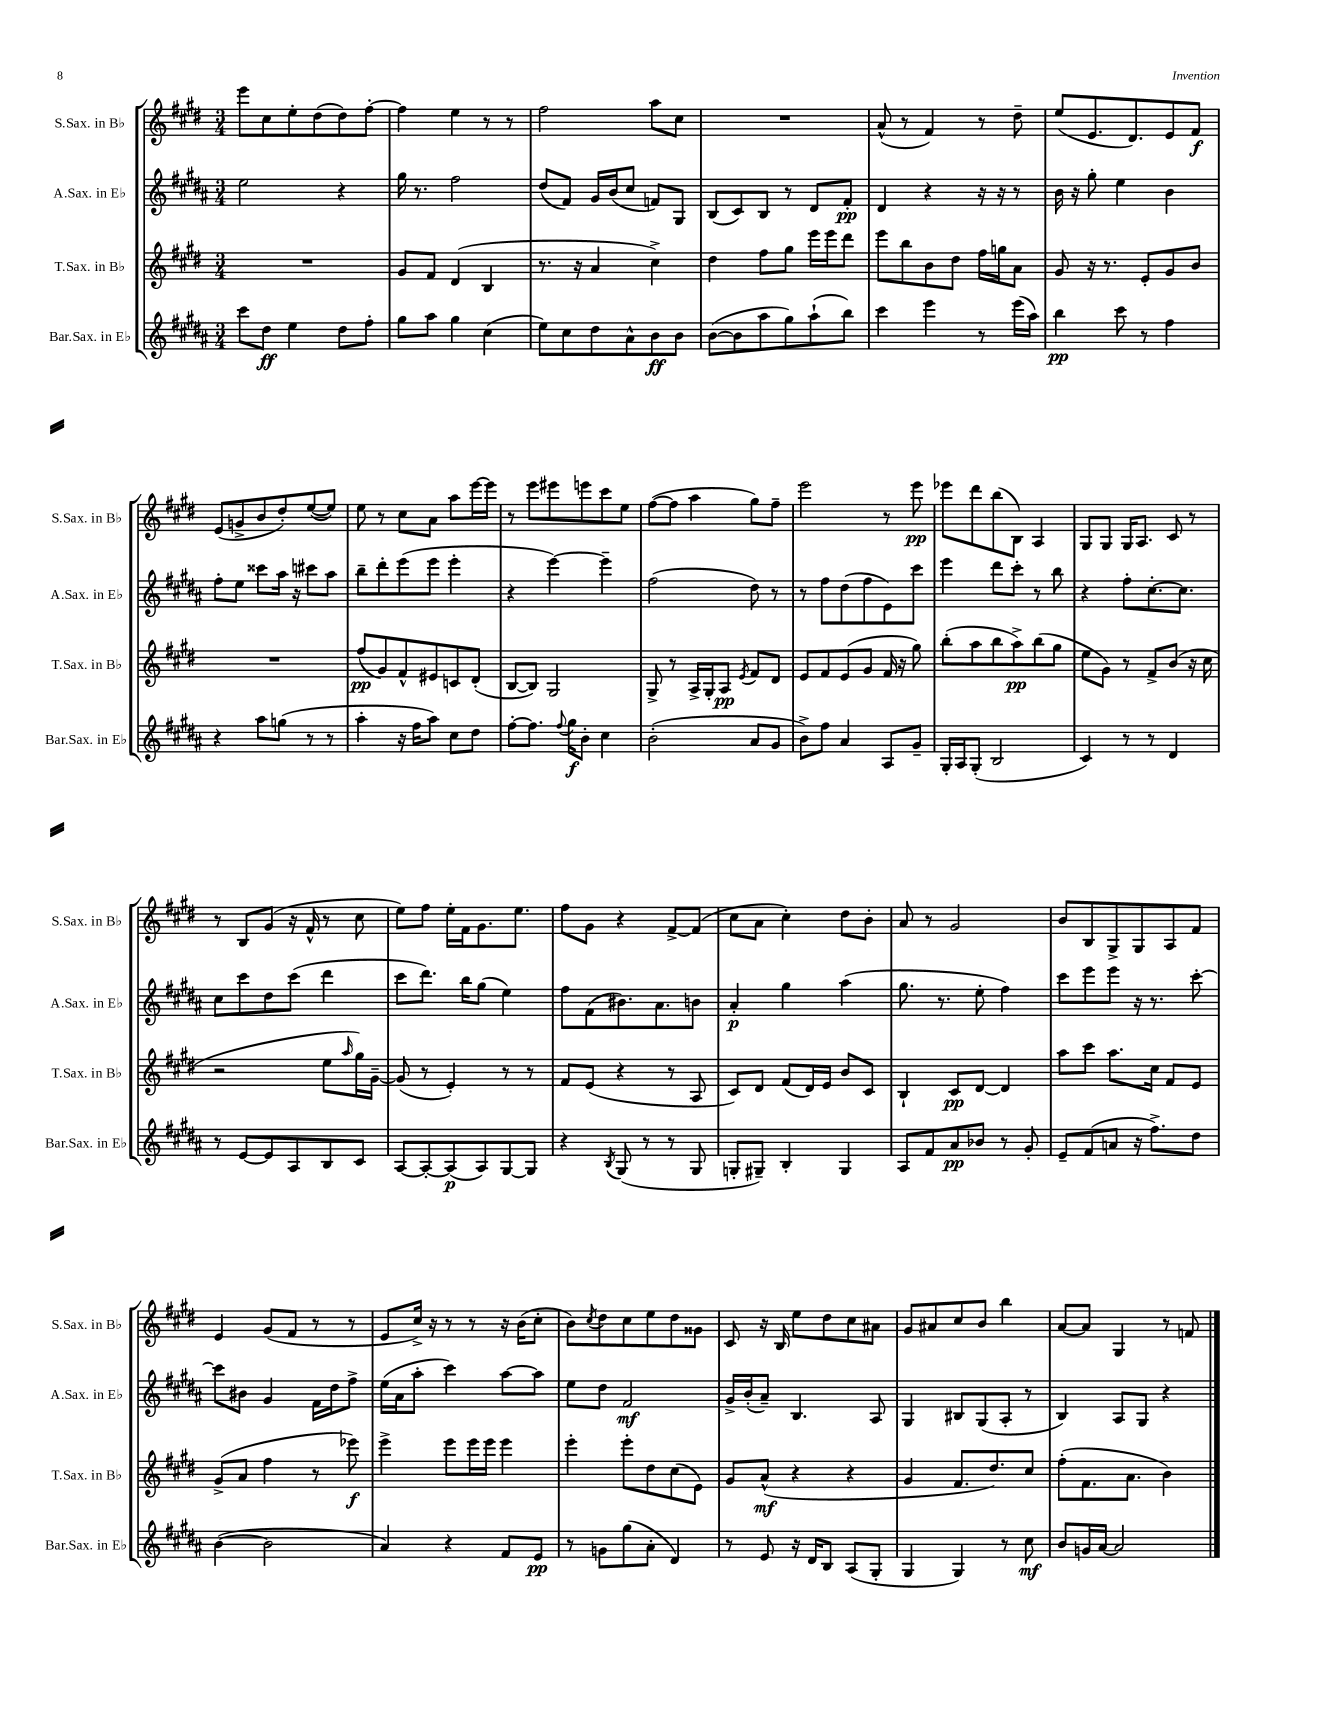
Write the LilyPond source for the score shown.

<<
\new StaffGroup <<
\new Staff = "s0" \with { instrumentName = "S.Sax. in Bb" shortInstrumentName = "S.Sax. in Bb" } {
    \clef treble \key e \major \numericTimeSignature \time 3/4
    e'''8 cis''8 e''8-. dis''8( dis''8) fis''8~-. |
    fis''4 e''4 r8 r8 |
    fis''2 a''8 cis''8 |
    R2. |
    a'8-^( r8 fis'4) r8 dis''8-- |
    e''8( e'8. dis'8.) e'8 fis'8\f |
    e'8( g'8-> b'8 dis''8-.) e''8~( e''8) |
    e''8 r8 cis''8 a'8 a''8 e'''16~ e'''16 |
    r8 e'''8 eis'''8 e'''8 cis'''8 e''8 |
    fis''8~( fis''8 a''4 gis''8) fis''8-- |
    e'''2 r8 e'''8\pp |
    ees'''8 dis'''8 b''8( b8) a4 |
    gis8 gis8 gis16 a8. cis'8 r8 |
    r8 b8 gis'8( r16 fis'16-^ r8 cis''8 |
    e''8) fis''8 e''16-. fis'16 gis'8. e''8. |
    fis''8 gis'8 r4 fis'8~-> fis'8( |
    cis''8 a'8 cis''4-.) dis''8 b'8-. |
    a'8 r8 gis'2 |
    b'8 b8 gis8-> gis8 a8 fis'8 |
    e'4 gis'8( fis'8 r8 r8 |
    e'8 cis''16->) r16 r8 r8 r16 b'16( cis''8-. |
    b'8) \acciaccatura { cis''8 } dis''8 cis''8 e''8 dis''8 gisis'8 |
    cis'8 r16 b16 e''8 dis''8 cis''8 ais'8 |
    gis'8 ais'8 cis''8 b'8 b''4 |
    a'8~ a'8 gis4 r8 f'8 \bar "|." |
}
\new Staff = "s1" \with { instrumentName = "A.Sax. in Eb" shortInstrumentName = "A.Sax. in Eb" } {
    \clef treble \key b \major \numericTimeSignature \time 3/4
    e''2 r4 |
    gis''16 r8. fis''2 |
    dis''8( fis'8) gis'16 b'16( cis''8 f'8) gis8 |
    b8( cis'8) b8 r8 dis'8 fis'8-.\pp |
    dis'4 r4 r16 r16 r8 |
    b'16 r16 gis''8-. e''4 b'4 |
    fis''8-. e''8 cisis'''8 ais''16 r16 cis'''8 ais''8 |
    b''8-- dis'''8-. e'''8( e'''8 e'''4-. |
    r4 e'''4~) e'''4-- |
    fis''2( dis''8) r8 |
    r8 fis''8 dis''8( fis''8 e'8) cis'''8 |
    e'''4 dis'''8 cis'''8-. r8 b''8 |
    r4 fis''8-. cis''8.~-. cis''8. |
    cis''8 cis'''8 dis''8 cis'''8( dis'''4 |
    cis'''8 dis'''8.) b''16 gis''8( e''4) |
    fis''8 fis'8( bis'8.) ais'8. b'8 |
    ais'4-.\p gis''4 ais''4( |
    gis''8. r8. e''8-. fis''4) |
    cis'''8 e'''8 e'''8 r16 r8. cis'''8~-. |
    cis'''8 bis'8 gis'4 fis'16 dis''16 fis''8-> |
    e''16( ais'16 ais''8-. cis'''4) ais''8~ ais''8 |
    e''8 dis''8 fis'2\mf |
    gis'16-> b'16-.( ais'8--) b4. ais8 |
    gis4 bis8 gis8( ais8-. r8 |
    b4) ais8 gis8 r4 \bar "|." |
}
\new Staff = "s2" \with { instrumentName = "T.Sax. in Bb" shortInstrumentName = "T.Sax. in Bb" } {
    \clef treble \key e \major \numericTimeSignature \time 3/4
    R2. |
    gis'8 fis'8 dis'4( b4 |
    r8. r16 a'4 cis''4->) |
    dis''4 fis''8 gis''8 e'''16 e'''16 dis'''8 |
    e'''8 b''8 b'8 dis''8 fis''16 g''16 a'8 |
    gis'8 r16 r8. e'8-. gis'8 b'8 |
    R2. |
    fis''8\pp( gis'8) fis'8-^ eis'8 c'8 dis'8-.( |
    b8~ b8) gis2 |
    gis8-> r8 a16-> gis16-. a8\pp \acciaccatura { e'8 } fis'8 dis'8 |
    e'8 fis'8 e'8( gis'8 fis'16 r16 gis''8) |
    b''8-.( a''8 b''8 a''8->\pp) b''8( gis''8 |
    e''8 gis'8) r8 fis'8-> b'8( r16 cis''16 |
    r2 e''8 \grace { a''16 } gis''16) gis'16~-- |
    gis'8( r8 e'4-.) r8 r8 |
    fis'8 e'8( r4 r8 a8 |
    cis'8) dis'8 fis'8( dis'16) e'16 b'8 cis'8 |
    b4-! cis'8\pp dis'8~ dis'4 |
    a''8 cis'''8 a''8. cis''16 fis'8 e'8 |
    gis'8->( a'8 fis''4 r8 ees'''8\f) |
    e'''4-> e'''8 e'''16 e'''16 e'''4 |
    e'''4-. e'''8-. dis''8 cis''8( e'8) |
    gis'8 a'8-^\mf( r4 r4 |
    gis'4 fis'8. dis''8.) cis''8 |
    fis''8-.( fis'8. a'8. b'4) \bar "|." |
}
\new Staff = "s3" \with { instrumentName = "Bar.Sax. in Eb" shortInstrumentName = "Bar.Sax. in Eb" } {
    \clef treble \key b \major \numericTimeSignature \time 3/4
    cis'''8 dis''8\ff e''4 dis''8 fis''8-. |
    gis''8 ais''8 gis''4 cis''4( |
    e''8) cis''8 dis''8 ais'8-^ b'8\ff b'8 |
    b'8~( b'8 ais''8 gis''8) ais''8-!( b''8) |
    cis'''4 e'''4 r8 e'''16( ais''16) |
    b''4\pp cis'''8 r8 fis''4 |
    r4 ais''8 g''8( r8 r8 |
    ais''4-. r16 fis''16 ais''8) cis''8 dis''8 |
    fis''8~-. fis''8. \appoggiatura { fis''8 } gis''16\f b'8-. cis''4 |
    b'2-.( ais'8 gis'8 |
    b'8->) fis''8 ais'4 ais8 gis'8-- |
    gis16-. ais16 gis8-.( b2 |
    cis'4) r8 r8 dis'4 |
    r8 e'8~ e'8 ais8 b8 cis'8 |
    ais8~ ais8~-. ais8\p( ais8) gis8~ gis8 |
    r4 \acciaccatura { b8 } gis8( r8 r8 gis8 |
    g8-. gis8--) b4-. gis4 |
    ais8 fis'8 ais'8\pp bes'8 r8 gis'8-. |
    e'8-- fis'8( a'8 r16 fis''8.->) dis''8 |
    b'4~( b'2 |
    ais'4) r4 fis'8 e'8\pp |
    r8 g'8 gis''8( ais'8-. dis'4) |
    r8 e'8 r16 dis'16 b8 ais8( gis8-. |
    gis4 gis4) r8 cis''8\mf |
    b'8 g'16 ais'16~ ais'2 \bar "|." |
}
>>
>>
\layout { \context { \Score \remove "Bar_number_engraver" } }
